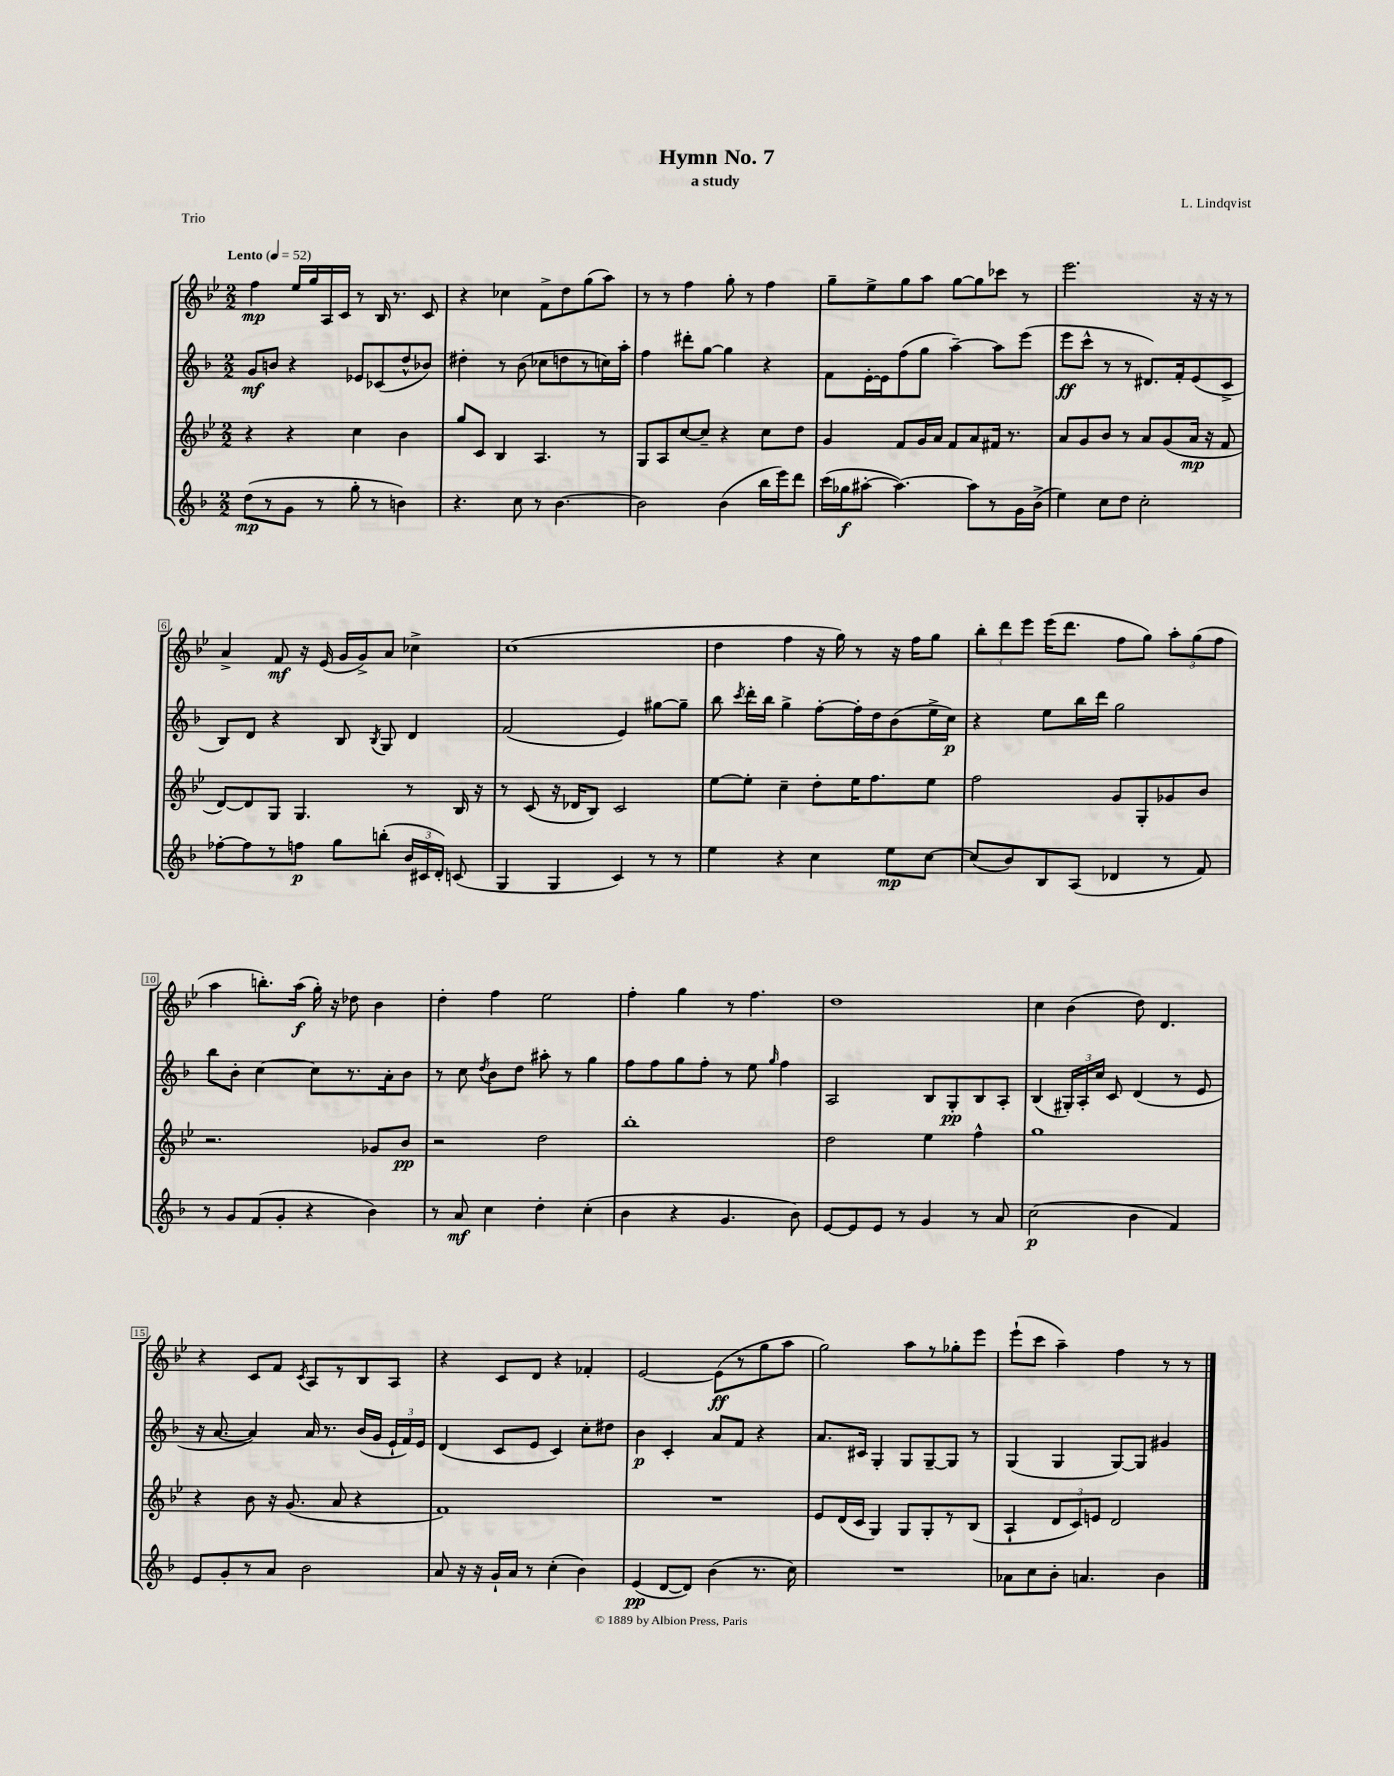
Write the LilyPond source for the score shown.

\header { title = "Hymn No. 7" composer = "L. Lindqvist" subtitle = "a study" piece = "Trio" }
<<
\new StaffGroup <<
\new Staff = "s0" {
    \clef treble \key bes \major \numericTimeSignature \time 2/2 \tempo "Lento" 4 = 52
    \autoBeamOff f''4\mp ees''16[ g''16 a16 c'16] r8 bes16 r8. c'8 |
    r4 ces''4 f'8[-> d''8 g''8( a''8]) |
    r8 r8 f''4 g''8-. r8 f''4 |
    g''8[-- ees''8-> g''8 a''8] g''8[~ g''8 ces'''8] r8 |
    ees'''2. r16 r16 r8 |
    a'4-> f'8\mf r16 ees'16( g'16[ g'16->) a'8] ces''4-> |
    c''1( |
    d''4 f''4 r16 g''16) r8 r16 f''16[ g''8] |
    \tuplet 3/2 { bes''8[-. d'''8 ees'''8] } ees'''16[( d'''8.] f''8[ g''8]) \tuplet 3/2 { a''8[-. g''8( f''8] } |
    a''4 b''8.[-.) a''16]\f( g''16-.) r16 des''8 bes'4 |
    d''4-. f''4 ees''2 |
    f''4-. g''4 r8 f''4. |
    d''1 |
    c''4 bes'4( d''8) d'4. |
    r4 c'8[ f'8] \acciaccatura { c'8 } a8[ r8 bes8 a8] |
    r4 c'8[ d'8] r4 fes'4-. |
    ees'2~ ees'8[\ff( r8 g''8 a''8] |
    g''2) a''8[ r8 ges''8-. ees'''8] |
    ees'''8[-!( c'''8] a''4--) f''4 r8 r8 \bar "|." |
}
\new Staff = "s1" {
    \clef treble \key f \major \numericTimeSignature \time 2/2
    \autoBeamOff g'8[\mf b'8] r4 ees'8[ ces'8( d''8-^ bes'8]) |
    dis''4-. r8 bes'8( ces''8[ d''8 r8 c''16) a''16]-. |
    f''4 dis'''8[-. g''8]~ g''4 r4 |
    f'8[ e'16~-. e'16 f''8( g''8] a''4~--) a''8[ e'''8]( |
    e'''8[\ff c'''8]-^ r8 r8 dis'8.[) f'16-. e'8( c'8]-> |
    bes8[) d'8] r4 bes8 \acciaccatura { bes8 } g8 d'4 |
    f'2( e'4) gis''8[~ gis''8]-- |
    bes''8 \acciaccatura { c'''8 } d'''16[-. bes''16] g''4-> f''8[~-. f''16-. d''16 bes'8( e''16-> c''16]\p) |
    r4 e''8[ bes''16 d'''16] g''2 |
    bes''8[ bes'8]-. c''4~ c''8[ r8. a'16-. bes'8] |
    r8 c''8 \acciaccatura { d''8 } bes'8[ d''8] ais''8-. r8 g''4 |
    f''8[ f''8 g''8 f''8]-. r8 e''8 \grace { g''16 } f''4 |
    a2 bes8[ g8-.\pp bes8 a8]-. |
    bes4( \tuplet 3/2 { gis16[-.) a16-. c''16] } c'8 d'4( r8 e'8 |
    r16 a'8.~ a'4) a'16 r8. bes'16[( g'16] \tuplet 3/2 { e'16[-! f'16) e'16] } |
    d'4( c'8[ e'8] c'4) c''8[-. dis''8] |
    bes'4\p c'4-. a'8[ f'8] r4 |
    a'8.[ cis'16] g4-. g8[ g8~-- g8] r8 |
    g4( g4 g8[~) g8] gis'4 \bar "|." |
}
\new Staff = "s2" {
    \clef treble \key bes \major \numericTimeSignature \time 2/2
    \autoBeamOff r4 r4 c''4 bes'4 |
    g''8[ c'8] bes4 a4. r8 |
    g8[ a8 c''8~ c''8]-- r4 c''8[ d''8] |
    g'4 f'8[ g'16 a'16] f'8[ a'8 fis'16] r8. |
    a'8[ g'8 bes'8] r8 a'8[ g'8( a'16]\mp r16 f'8 |
    d'8[~) d'8 g8] g4. r8 bes16 r16 |
    r8 c'8( r16 des'16[ bes8]) c'2 |
    ees''8[~ ees''8]-. c''4-- d''8[-. ees''16 f''8. ees''8] |
    f''2 g'8[ g8-. ges'8 bes'8] |
    r2. ges'8[ bes'8]\pp |
    r2 d''2 |
    bes''1-. |
    d''2 ees''4 f''4-^ |
    g''1 |
    r4 bes'8 r16 g'8.( a'8 r4 |
    f'1) |
    R1 |
    ees'8[ d'16( c'16] g4) g8[ g8-. r8 bes8]( |
    a4-! \tuplet 3/2 { d'8[ c'8) e'8] } d'2 \bar "|." |
}
\new Staff = "s3" {
    \clef treble \key f \major \numericTimeSignature \time 2/2
    \autoBeamOff d''8[\mp( r8 g'8] r8 g''8-. r8 b'4) |
    r4. c''8 r8 bes'4.~ |
    bes'2 bes'4( bes''16[ e'''16) d'''8] |
    c'''16[( ges''16\f ais''8]~-. ais''4.~) ais''8[ r8 g'16 bes'16]->( |
    e''4) c''8[ d''8] c''2-. |
    fes''8[~-. fes''8 r8 f''8]\p g''8[ b''8]-.( \tuplet 3/2 { bes'16[ cis'16 d'16]-.) } c'8( |
    g4 g4 c'4) r8 r8 |
    e''4 r4 c''4 e''8[\mp c''8]~ |
    c''8[( bes'8) bes8 a8]( des'4 r8 f'8) |
    r8 g'8[ f'8( g'8]-. r4 bes'4) |
    r8 a'8\mf c''4 d''4-. c''4-.( |
    bes'4 r4 g'4. bes'8) |
    e'8[~ e'8 e'8] r8 g'4 r8 a'8 |
    c''2\p( bes'4 f'4) |
    e'8[ g'8-. r8 a'8] bes'2 |
    a'8 r16 r16 g'16[-! a'16] r8 c''4-.( bes'4) |
    e'4\pp( d'8[~ d'8]) bes'4( r8. c''16) |
    R1 |
    aes'8[ c''8 bes'8]-. a'4. bes'4 \bar "|." |
}
>>
>>
\layout { \context { \Score \override BarNumber.stencil = #(make-stencil-boxer 0.1 0.3 ly:text-interface::print) } }
